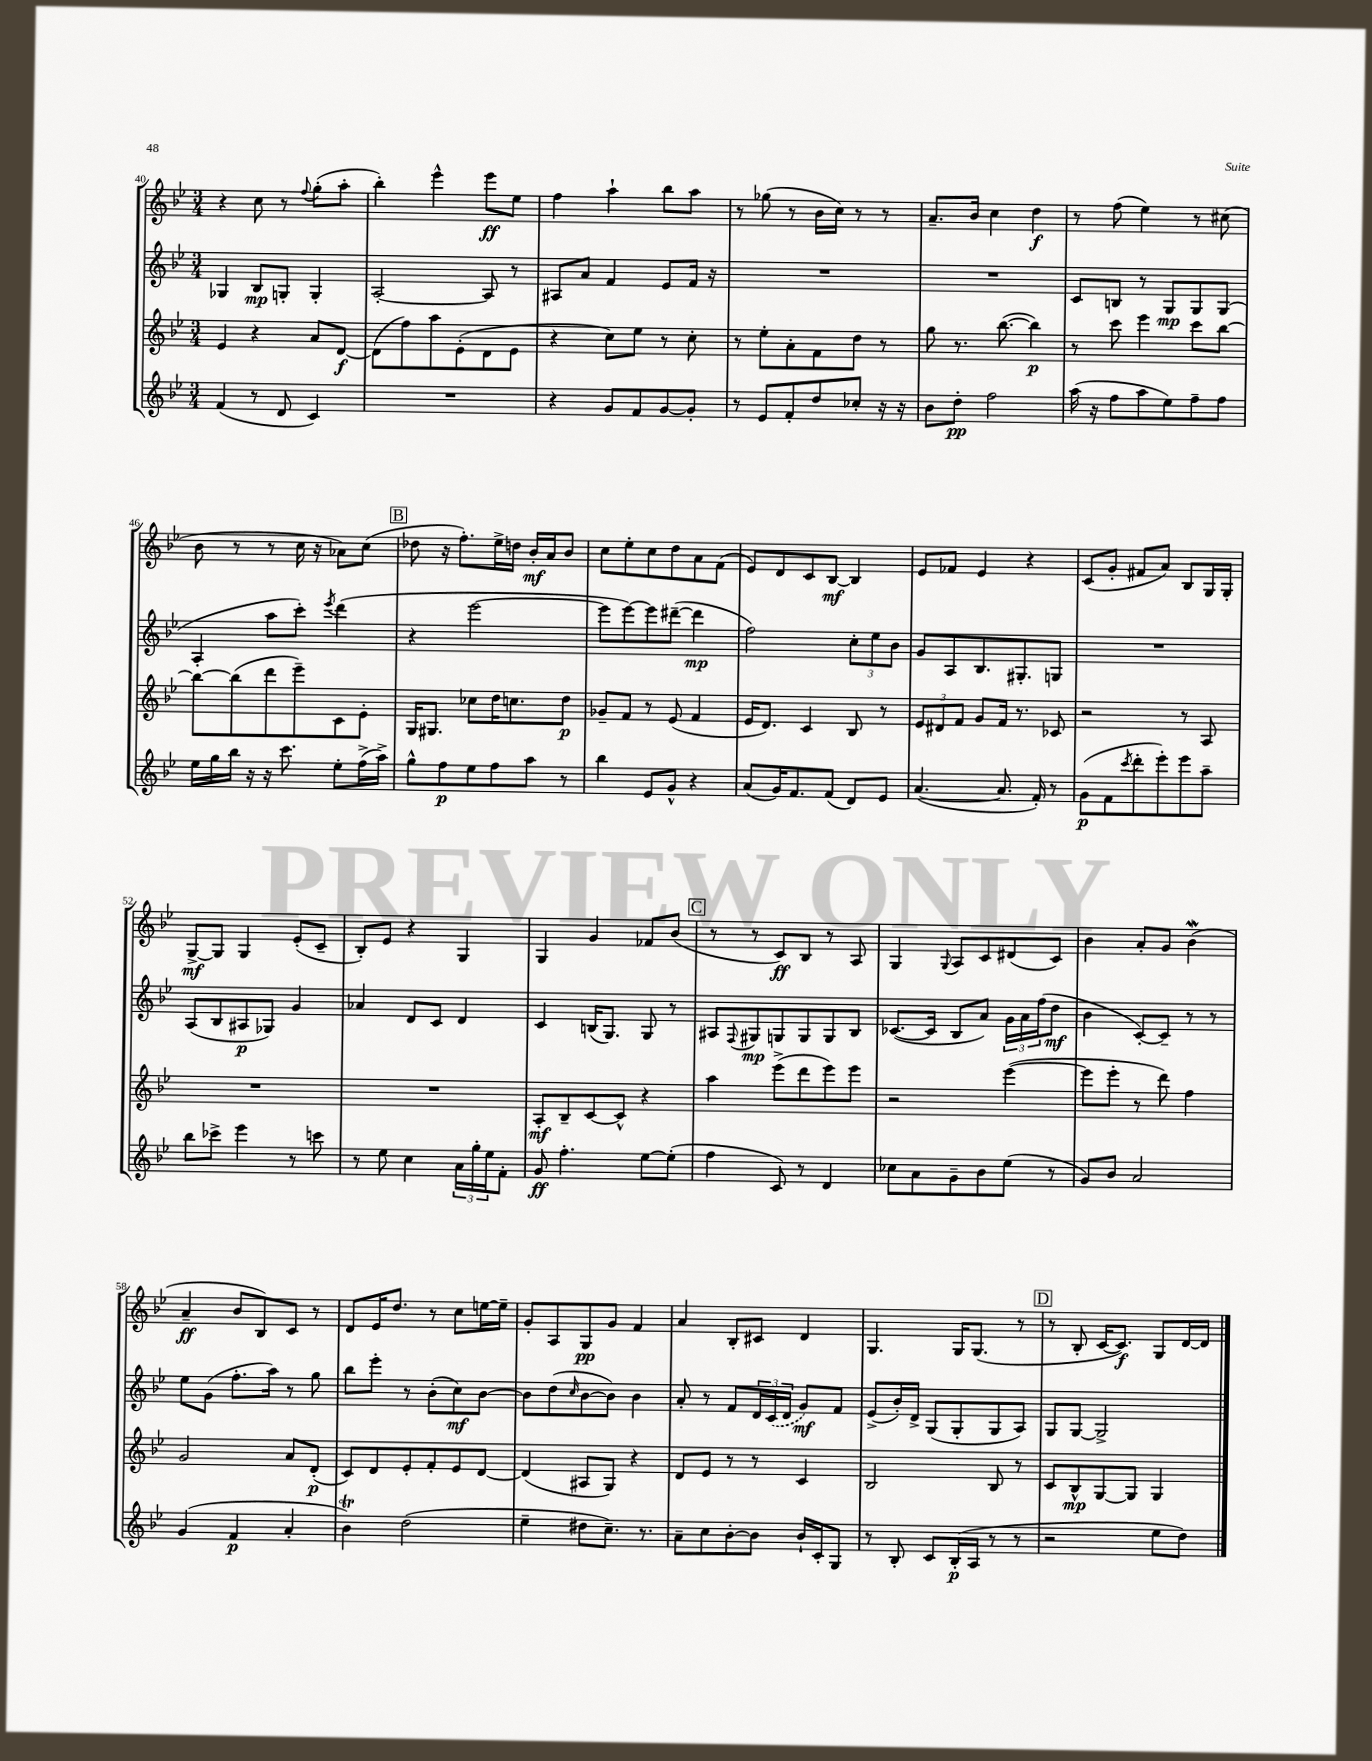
<<
\new StaffGroup <<
\new Staff = "s0" {
    \clef treble \key bes \major \numericTimeSignature \time 3/4
    r4 c''8 r8 \appoggiatura { f''8 } g''8-.( a''8-. |
    bes''4-.) ees'''4-^ ees'''8\ff ees''8 |
    f''4 a''4-! bes''8 a''8 |
    r8 ges''8( r8 bes'16 c''16) r8 r8 |
    a'8.-- bes'16 c''4 d''4\f |
    r8 f''8( ees''4) r8 cis''8( |
    bes'8 r8 r8 c''16 r16 aes'8) c''8( |
    \mark \markup { \box "B" } des''8 r16 f''8.-.) ees''16-> d''16 bes'16-.\mf a'16 bes'8 |
    c''8 ees''8-. c''8 d''8 a'8 f'8( |
    ees'8) d'8 c'8 bes8~\mf bes4 |
    ees'8 fes'8 ees'4 r4 |
    c'8( g'8-. fis'8 a'8) bes8 g16 g16-. |
    g8~->\mf g8 g4 ees'8-.( c'8-- |
    bes8-.) ees'8 r4 g4 |
    g4 g'4 fes'8 bes'8( |
    \mark \markup { \box "C" } r8 r8 c'8\ff) bes8 r8 a8 |
    g4 \appoggiatura { g8 } a8 c'8 dis'8( c'8) |
    bes'4 a'8-. g'8 bes'4\mordent( |
    a'4--\ff bes'8 bes8) c'8 r8 |
    d'8 ees'16 d''8. r8 c''8 e''16~ e''16-- |
    g'8-. a8 g8\pp g'8 f'4 |
    a'4 bes8-. cis'8 d'4 |
    g4. g16 g8.( r8 |
    \mark \markup { \box "D" } r8 bes8-. c'16~ c'8.\f) g8 d'16~ d'16 \bar "|." |
}
\new Staff = "s1" {
    \clef treble \key bes \major \numericTimeSignature \time 3/4
    ges4 bes8\mp g8-. g4-. |
    a2~-. a8 r8 |
    ais8 a'8 f'4 ees'8 f'16 r16 |
    R2. |
    R2. |
    c'8 b8 r8 g8\mp g8 g8( |
    a4-. a''8 c'''8-.) \acciaccatura { ees'''8 } d'''4( |
    \mark \markup { \box "B" } r4 ees'''2~ |
    ees'''8 ees'''8~) ees'''8 dis'''8~--( dis'''4\mp |
    f''2) \tuplet 3/2 { c''8-. ees''8 bes'8 } |
    g'8 a8 bes8. gis8.-. g8 |
    R2. |
    a8( bes8 ais8\p ges8) g'4 |
    aes'4 d'8 c'8 d'4 |
    c'4 b16( g8.) g8 r8 |
    \mark \markup { \box "C" } ais8 \appoggiatura { f8 } gis8\mp g8 g8 g8 bes8 |
    ces'8.~( ces'16 bes8 a'8) \tuplet 3/2 { g'16 a'16 f''16( } d''8\mf |
    bes'4 c'8~-.) c'8-- r8 r8 |
    ees''8 g'8( f''8.-. a''16) r8 g''8 |
    bes''8 ees'''8-. r8 bes'8-.( c''8\mf) bes'8~ |
    bes'8 d''8( \grace { c''16 } bes'8~ bes'8) bes'4 |
    a'8-. r8 f'8 \tuplet 3/2 { d'16 \once \slurDashed c'16( d'16 } g'8\mf) f'8 |
    ees'8->( bes'16-.) d'16-> g8( g8-. g8 a8) |
    \mark \markup { \box "D" } g8 g8~ g2-> \bar "|." |
}
\new Staff = "s2" {
    \clef treble \key bes \major \numericTimeSignature \time 3/4
    ees'4 r4 a'8 d'8~\f |
    d'8( f''8) a''8 ees'8-.( d'8 ees'8 |
    r4 c''8) ees''8 r8 c''8-. |
    r8 ees''8-. a'8-. f'8 d''8 r8 |
    g''8 r8. bes''8.~( bes''4\p) |
    r8 c'''8 ees'''4 c'''8 bes''8~ |
    bes''8~ bes''8( d'''8 ees'''8--) c'8 ees'8-. |
    \mark \markup { \box "B" } g16 gis8. ces''8 d''16 c''8. d''8\p |
    ges'8-- f'8 r8 ees'8( f'4 |
    ees'16 d'8.) c'4 bes8 r8 |
    \tuplet 3/2 { ees'8 dis'8 f'8 } g'8 f'16 r8. ces'8 |
    r2 r8 a8 |
    R2. |
    R2. |
    a8-.\mf bes8-- c'8~ c'8-^ r4 |
    \mark \markup { \box "C" } a''4 ees'''8->( d'''8 ees'''8) ees'''8 |
    r2 ees'''4~( |
    ees'''8 ees'''8-. r8 d'''8) f''4 |
    g'2 a'8 d'8-.\p( |
    c'8) d'8 ees'8-. f'8-. ees'8 d'8~ |
    d'4( ais8 g8) r4 |
    d'8 ees'8 r8 r8 c'4 |
    bes2 bes8 r8 |
    \mark \markup { \box "D" } c'8 bes8-^\mp g8~ g8 g4 \bar "|." |
}
\new Staff = "s3" {
    \clef treble \key bes \major \numericTimeSignature \time 3/4
    f'4( r8 d'8 c'4) |
    R2. |
    r4 g'8 f'8 g'8~ g'8-. |
    r8 ees'8 f'8-. d''8 ces''8-. r16 r16 |
    bes'8 d''8-.\pp f''2 |
    a''16( r16 f''8 a''8 ees''8) f''8-- f''8 |
    ees''16 g''16 bes''16 r16 r16 c'''8. ees''8-. f''16->( a''16->) |
    \mark \markup { \box "B" } g''8-^ f''8\p ees''8 f''8 a''8 r8 |
    bes''4 ees'8 g'8-^ r4 |
    a'8( g'16) f'8. f'8( d'8) ees'8 |
    a'4.~( a'8. f'16-.) r8 |
    g'8\p( f'8 \acciaccatura { c'''8 } d'''8-. ees'''8-.) ees'''8 a''8-- |
    bes''8 ces'''8-> ees'''4 r8 c'''8 |
    r8 ees''8 c''4 \tuplet 3/2 { a'16 g''16-. ees''16 } f'8-. |
    g'8\ff f''4.-. ees''8~ ees''8-.( |
    \mark \markup { \box "C" } f''4 c'8) r8 d'4 |
    ces''8 a'8 g'8-- bes'8 ees''8( r8 |
    g'8) bes'8 a'2 |
    g'4( f'4\p a'4-. |
    bes'4\trill) d''2( |
    ees''4-- dis''8 c''8.--) r8. |
    a'8-- c''8 bes'8~-. bes'8 bes'16-! c'16-. g8 |
    r8 bes8-. c'8 bes16-.\p( a16 r8 r8 |
    \mark \markup { \box "D" } r2 ees''8 d''8) \bar "|." |
}
>>
>>
\layout { \context { \Score currentBarNumber = #40 } }
